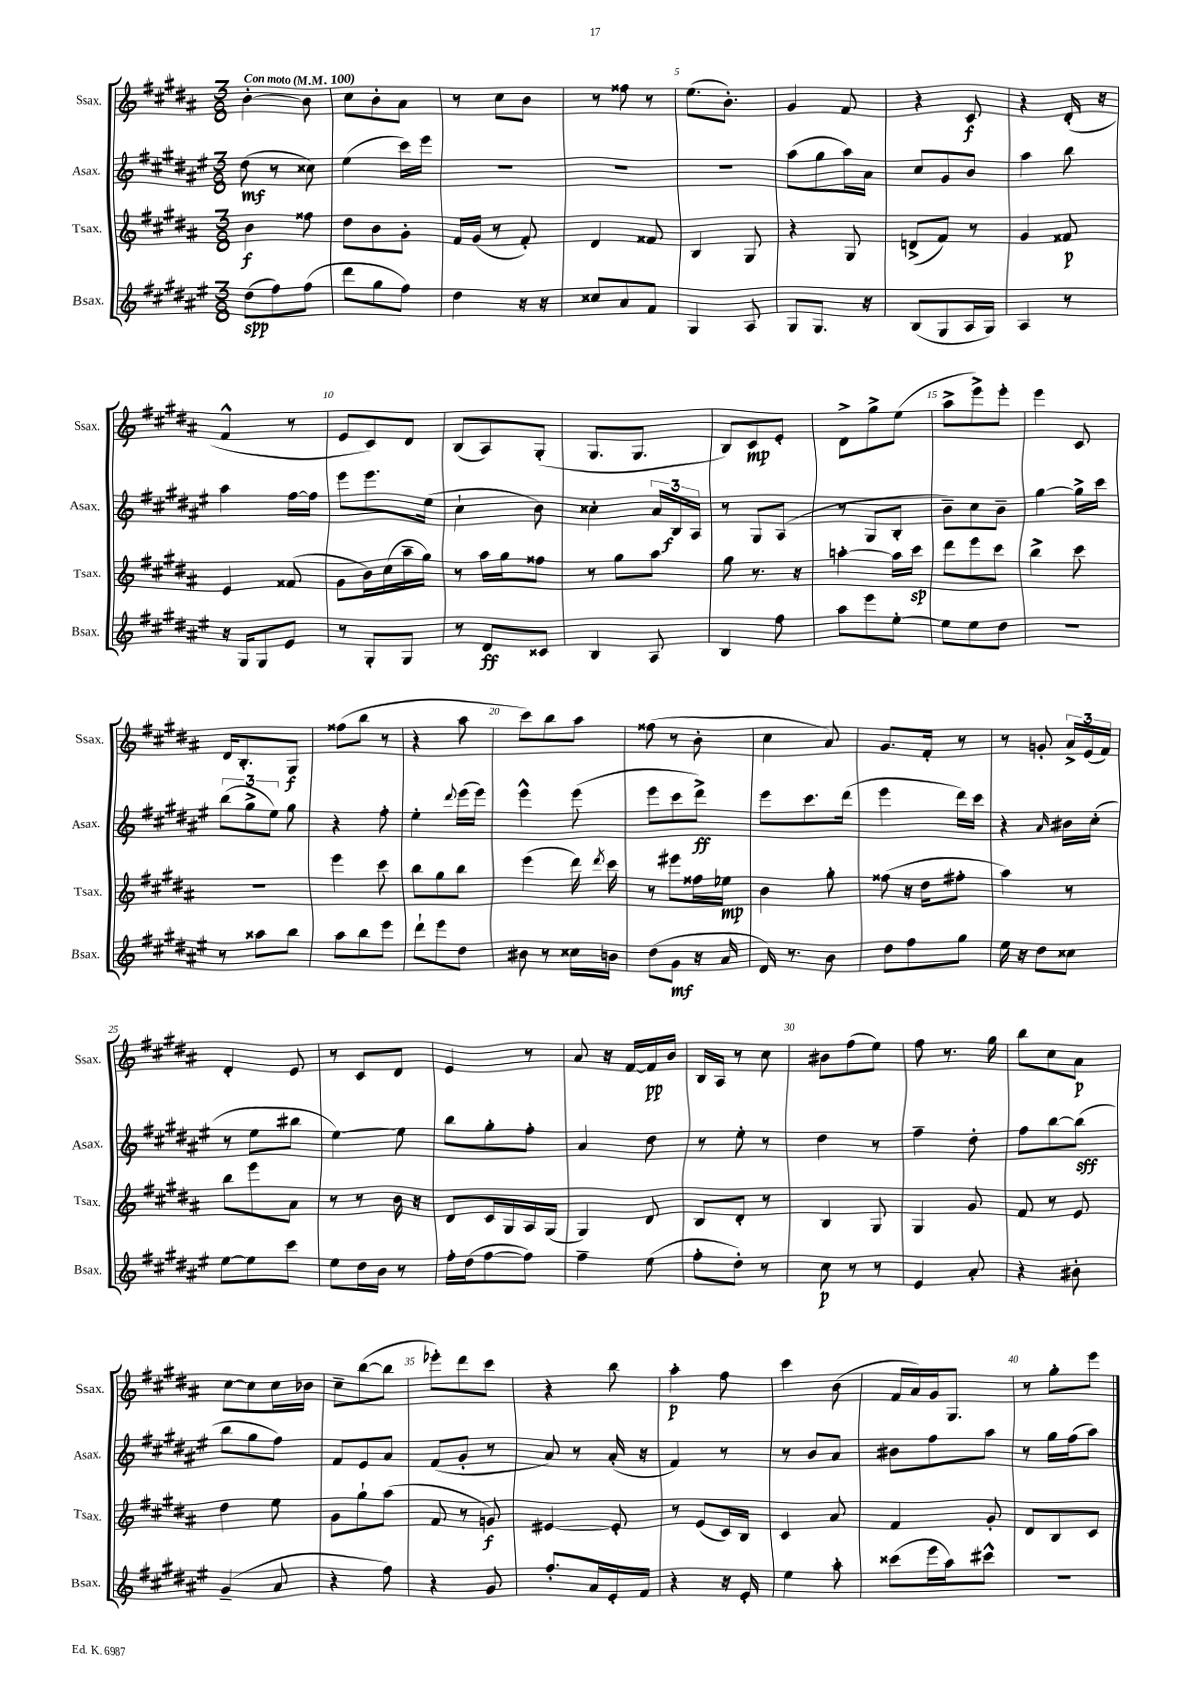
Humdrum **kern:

**kern	**kern	**kern	**kern
*staff4	*staff3	*staff2	*staff1
*clefG2	*clefG2	*clefG2	*clefG2
*k[f#c#g#d#a#e#]	*k[f#c#g#d#a#]	*k[f#c#g#d#a#e#]	*k[f#c#g#d#a#]
*M3/8	*M3/8	*M3/8	*M3/8
*MM100	*MM100	*MM100	*MM100
(8dd#	4b	(8dd#	[4b'
8ff#)	.	8r	.
(8ff#	8ff##	8cc##)	8b]
=	=	=	=
8ddd#	8dd#	(4ee#	8cc#
8gg#	8b	.	8b'
8ff#)	8g#'	16ccc#)	8a#
.	.	16eee#	.
=	=	=	=
4dd#	16f#	4.r	8r
.	(16g#	.	.
.	8r	.	8cc#
16r	8f#')	.	8b
16r	.	.	.
=	=	=	=
8cc##	4d#	4.r	8r
8a#	.	.	8ff##
8f#	8f##	.	8r
=	=	=	=
4G#	4B	4.r	(8.ee
.	.	.	8.b')
8A#	8G#	.	.
=	=	=	=
8G#	4r	(8aa#	4g#
8.G#	.	8gg#	.
.	8G#	16aa#)	8f#
16r	.	16a#	.
=	=	=	=
(8B	(8d^	8cc#	4r
8G#	8f#)	8g#	.
16A#	8r	8b	8c#
16G#)	.	.	.
=	=	=	=
4A#	4g#	4aa#	4r
8r	8f##	8bb	(16d#'
.	.	.	16r
=	=	=	=
16r	4e	4aa#	4f#^^
16G#	.	.	.
8G#	.	.	.
8e#	(8f##	[16ff#	8r
.	.	16ff#]	.
=	=	=	=
8r	8g#	8eee#	8e
8G#'	16b)	8.eee#	8c#)
.	(16cc#	.	.
8G#	16aa#~	.	8d#
.	16gg#)	(16ee#	.
=	=	=	=
8r	8r	4cc#`	(8B
8d#	16aa#	.	8A#)
.	16gg#	.	.
8c##	8ff##	8b)	(8G#'
=	=	=	=
4B	8r	4cc##'	8.G#
.	8gg#	.	.
.	.	.	8.G#
8A#	8aa#	24a#	.
.	.	24B	.
.	.	24A#	.
=	=	=	=
4B	8gg#	8r	8B)
.	8.r	8G#	8c#
8ff#	.	(8A#	8e'
.	16r	.	.
=	=	=	=
8aa#	[4aa'	8r	8d#^
8eee#	.	8G#	8gg#^
[8ee#'	16aa]	8B'	(8ee
.	16ccc#	.	.
=	=	=	=
8ee#]	8ddd#	8b~)	8aa#^
8ee#	8eee	8cc#	8eee^)
8dd#	8ccc#	8b~	8eee'
=	=	=	=
4.r	4bb^	[4gg#	4eee
.	8ccc#	16gg#^]	8c#
.	.	16ccc#	.
=	=	=	=
8r	4.r	(12bb	16d#
.	.	.	8.B'
.	.	12gg#^	.
8aa##	.	.	.
.	.	12ee#)	.
8bb	.	8gg#	8G#
=	=	=	=
8aa#	4eee	4r	(8ff##
8bb	.	.	8bb
8eee#	8ccc#	8ff#'	8r
=	=	=	=
8ddd#`	8bb	4ee#'	4r
8eee#	8gg#	.	.
.	.	8qqddd#	.
8dd#	8bb	(16eee#	8aa#
.	.	16eee#)	.
=	=	=	=
8b#	(4eee	4eee#^^	8ccc#)
8r	.	.	8bb
16cc##	16ddd#)	(8eee#	8aa#
.	8qddd#	.	.
16b	16ccc#	.	.
=	=	=	=
(8dd#	8r	8eee#	(8ff##
8g#	8eee#	8ccc#	8r
16r	16ff##	8ddd#^)	8b'
16a#	16ee-	.	.
=	=	=	=
16d#)	4b	8eee#	4cc#
8.r	.	.	.
.	.	8.ccc#	.
8b	8gg#'	.	8a#)
.	.	(16ddd#	.
=	=	=	=
8dd#	(8ff##	4eee#	8.g#
8ff#	16r	.	.
.	16dd#	.	16f#'
8gg#	8ff#'	16ddd#)	8r
.	.	16ccc#	.
=	=	=	=
16ee#	4aa#)	4r	8r
16r	.	.	.
8dd#	.	.	8g'
.	.	16qqa#	.
8cc##	8r	16b#	24a#^
.	.	.	(24e
.	.	(16cc#'	.
.	.	.	24f#)
=	=	=	=
[8ee#	8bb	8r	4d#'
8ee#]	8eee	8ee#	.
8ccc#	8a#	8bb#	8e
=	=	=	=
8ee#	8r	[4ee#)	8r
16dd#	8r	.	8c#
16b	.	.	.
8r	16b	8ee#]	8d#
.	16r	.	.
=	=	=	=
16ff#'	8d#	8bb	4e
(16dd#	.	.	.
[8ff#	16c#	8gg#'	.
.	16G#	.	.
8ff#])	16A#	8ff#'	8r
.	(16G#	.	.
=	=	=	=
4ff#~	4G#)	4a#	8a#
.	.	.	16r
.	.	.	[16f#
(8ee#	8d#	8dd#	16f#]
.	.	.	16b
=	=	=	=
8ff#'	8B	8r	16B
.	.	.	16A#
8dd#')	8d#'	8ee#'	8r
8r	8r	8r	8cc#
=	=	=	=
8cc#	4B	4dd#	8b#
8r	.	.	(8ff#
8r	8G#	8r	8ee)
=	=	=	=
4e#	4G#	4ff#~	8ff#
.	.	.	8.r
8a#'	8g#	8dd#'	.
.	.	.	16gg#
=	=	=	=
4r	8f#	8ff#	8bb
.	8r	[8bb	8cc#
8b#'	8e	(8bb]	8a#
=	=	=	=
(4g#~	4dd#	8bb	[8cc#
.	.	8gg#	8cc#]
8a#	8ee	8ff#)	16cc#
.	.	.	16b-
=	=	=	=
4r	8g#	8f#	8cc#~
.	8gg#`	8e#	([8bb
8ff#)	(8aa#	8a#	8bb]
=	=	=	=
4r	8f#	(8f#	8eee-')
.	8r	8g#'	8ddd#
8g#	8g)	8r	8ccc#
=	=	=	=
8.ff#'	[4e#	8a#)	4r
.	.	8r	.
16a#	.	.	.
16e#'	8e#']	(16a#'	8bb
16f#	.	16r	.
=	=	=	=
4r	8r	4f#)	4aa#'
.	(8e	.	.
16r	16c#)	8r	8ff#
16e#'	16B	.	.
=	=	=	=
4ee#	4c#	8r	4ccc#
.	.	8b	.
8aa#'	8a#	8a#	(8b
=	=	=	=
(8ccc##	4f#	8b#	16f#
.	.	.	16a#)
16eee#	.	8ff#	16g#
16aa#)	.	.	8.G#
8ccc#^^	8g#'	8aa#	.
=	=	=	=
4.r	8d#	8r	8r
.	8B	16gg#	8gg#'
.	.	(16ff#	.
.	8c#	8aa#)	8eee
==	==	==	==
*-	*-	*-	*-
